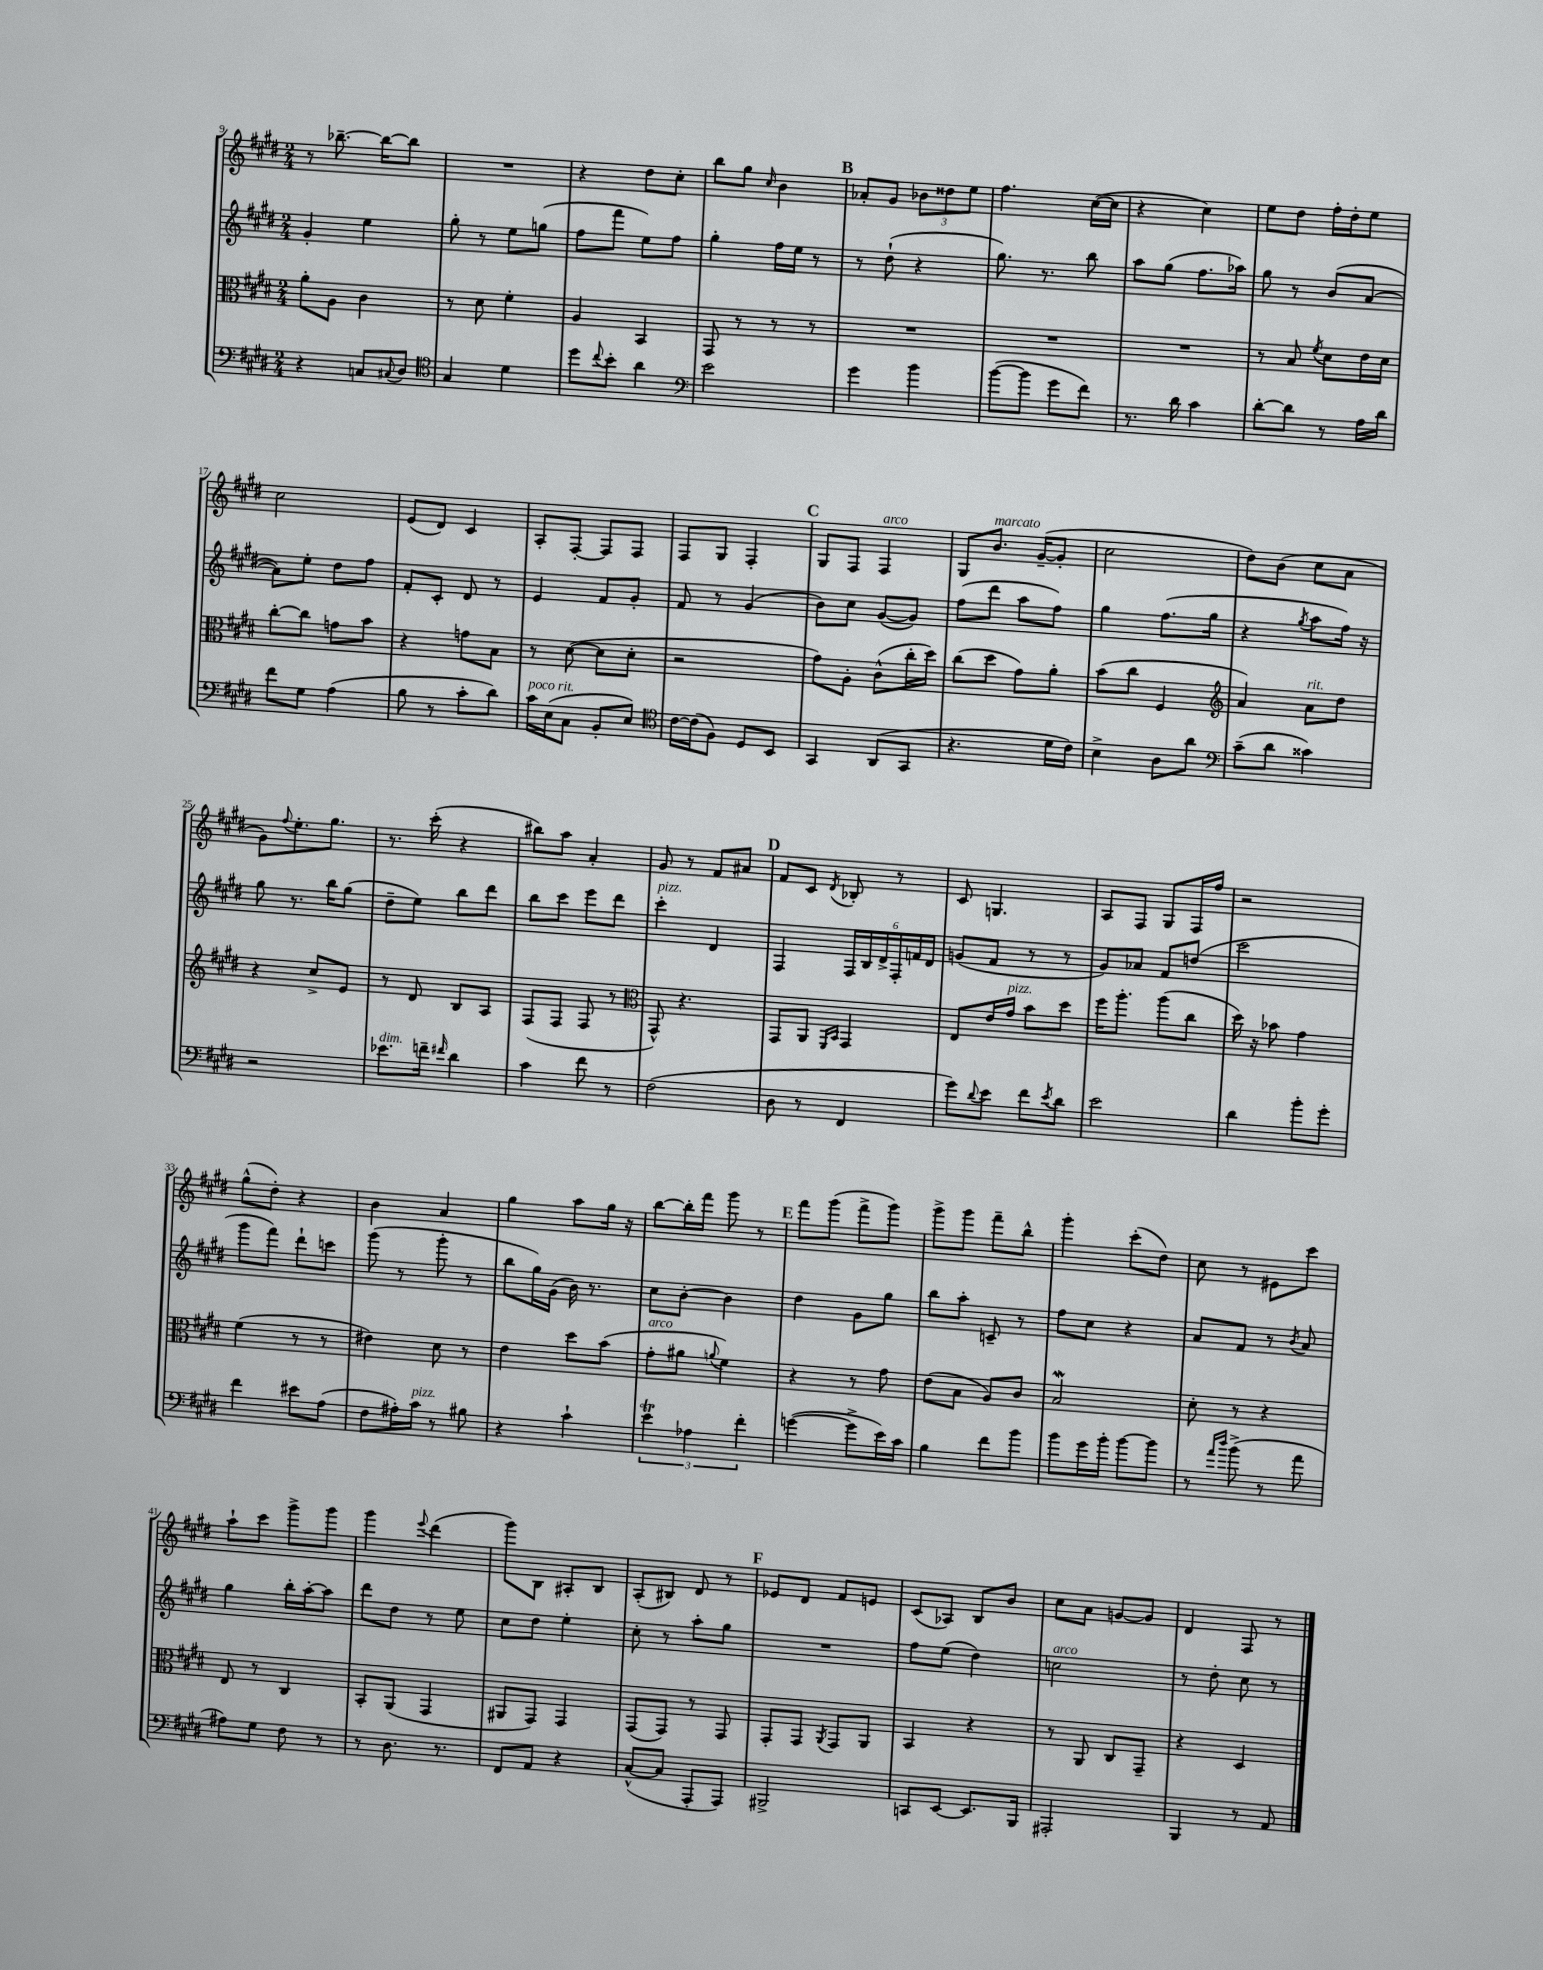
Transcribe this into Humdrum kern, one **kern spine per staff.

**kern	**kern	**kern	**kern
*staff4	*staff3	*staff2	*staff1
*clefF4	*clefC3	*clefG2	*clefG2
*k[f#c#g#d#]	*k[f#c#g#d#]	*k[f#c#g#d#]	*k[f#c#g#d#]
*M2/4	*M2/4	*M2/4	*M2/4
4r	8a'	4g#'	8r
.	8A	.	[8.bb-~
8C	4c#	4ee	.
.	.	.	16bb-_
8qqC#	.	.	.
8D#	.	.	8bb-]
=	=	=	=
*clefC4	*	*	*
4G#	8r	8gg#'	2r
.	8d#	8r	.
4d#	4f#'	8ee	.
.	.	(8gg	.
=	=	=	=
8dd#	4A	8ff#	4r
8qqcc#	.	.	.
8b'	.	8fff#	.
4a	4BB	8ee)	8dd#
.	.	8ff#	8cc#'
=	=	=	=
*clefF4	*	*	*
2e	8GG#	4gg#'	8bb
.	8r	.	8gg#
.	.	.	16qqcc#
.	8r	16ff#	4b
.	.	16ee	.
.	8r	8r	.
=	=	=	=
4g#	2r	8r	8a-'
.	.	(8dd#`	8g#
4b	.	4r	12b-
.	.	.	12dd##
.	.	.	12ee
=	=	=	=
([8b	2r	8.gg#)	4.ff#
8b]	.	.	.
.	.	8.r	.
8g#	.	.	.
8f#)	.	8bb	([16cc#
.	.	.	16cc#]
=	=	=	=
8.r	2r	8aa	4r
.	.	(8gg#	.
16d#	.	.	.
4c#	.	8.ff#	4cc#)
.	.	16aa-)	.
=	=	=	=
[8d#'	8r	8gg#	8ee
8d#]	8B	8r	8dd#
.	8qf#	.	.
8r	8d#	(8b	16ff#'
.	.	.	16dd#'
16A	16e	[8a	8ee
16d#	16d#	.	.
=	=	=	=
8f#	[8cc#'	8a])	2cc#
8G#	8cc#]	8ee'	.
(4A	8g	8dd#	.
.	8b	8ff#	.
=	=	=	=
8B	4r	8f#'	(8e
8r	.	8c#'	8d#)
8c#'	8g	8d#	4c#
8d#)	8B	8r	.
=	=	=	=
16c#	8r	4e	8A'
(16E	.	.	.
8C#	([8d#	.	[8F#'
8BB'	8d#]	8f#	8F#]
8E)	8d#'	8g#'	8F#
=	=	=	=
*clefC4	*	*	*
[16c#	2r	8f#	8F#
(16c#]	.	.	.
8F#)	.	8r	8G#
8D#	.	(4g#	4F#'
8BB	.	.	.
=	=	=	=
4GG#	8g#)	8b)	8G#
.	8A'	8cc#	8F#
(8AA	(8c#^^	([8g#	4F#
8GG#	16cc#'	8g#])	.
.	16dd#)	.	.
=	=	=	=
4.r	(8cc#	(8ff#	8G#
.	8dd#	8ddd#	8.b
.	8g#)	8aa	.
.	.	.	([16g#~
16d#	8a'	8ff#)	8g#']
16c#)	.	.	.
=	=	=	=
4B^	(8b	4gg#	2cc#
.	8cc#	.	.
8A	4F#	(8.ff#	.
8a	.	.	.
.	.	16gg#	.
=	=	=	=
*clefF4	*clefG2	*	*
(8c#~	4a)	4r	8dd#)
8d#	.	.	(8b
.	.	8qgg#	.
4c##)	8a	8aa	8cc#
.	8dd#	16ff#)	8a
.	.	16r	.
=	=	=	=
2r	4r	8gg#	8g#)
.	.	.	8qqff#
.	.	8.r	8.ee'
.	8cc#^	.	.
.	.	16bb	8.gg#
.	8e	(8gg#	.
=	=	=	=
8.e-	8r	8dd#~	8.r
.	8d#	8ee)	.
16f~	.	.	(16ccc#'
16qqf#	.	.	.
4d#	8B	8bb	4r
.	8A	8ddd#	.
=	=	=	=
4c#	(8F#	8bb	8bb#)
.	8F#	8ccc#	8aa
8f#	8F#	8eee	4a'
8r	8r	8ddd#	.
=	=	=	=
*	*clefC3	*	*
(2F#	8GG#^^)	4ccc#'	8g#
.	4.r	.	8r
.	.	4d#	8f#
.	.	.	8a#
=	=	=	=
8D#	8GG#	4F#	8f#
8r	8AA	.	8c#
.	16qqFF#	.	.
.	16qqBB	.	8qd#
4FF#	4GG#	24F#	8B-'
.	.	24B	.
.	.	24d#^	.
.	.	24F#'	8r
.	.	24f	.
.	.	24d#	.
=	=	=	=
8g#)	8E	(8g	8c#
8qqd#	.	.	.
8e	16e	8f#	4.G
.	16g#	.	.
8f#	8b	8r	.
8qe	.	.	.
8d#	8dd#	8r	.
=	=	=	=
2e	16ff#	8g#)	8A
.	8.aa'	.	.
.	.	8a-	8F#
.	(8aa	8f#	8G#
.	8cc#	(8dd	16F#
.	.	.	16ff#
=	=	=	=
4d#	16dd#)	2ccc#	2r
.	16r	.	.
.	8b-	.	.
8b'	4g#	.	.
8g#'	.	.	.
=	=	=	=
4f#	(4f#	8ggg#	(8gg#^^
.	.	8fff#)	8dd#')
8e#	8r	8ddd#`	4r
(8A	8r	8ccc	.
=	=	=	=
8F#	4e#)	(8ggg#	4b
16A#')	.	8r	.
16c#	.	.	.
8r	8d#	8ggg#'	4a
8B#	8r	8r	.
=	=	=	=
4r	4e	8bb	4gg#
.	.	16gg#)	.
.	.	(16g#	.
4c#`	8dd#	16b)	8aa
.	.	8.r	.
.	(8b	.	16gg#
.	.	.	16r
=	=	=	=
6e	8g#'	8cc#	[8bb
.	8a#	[8b'	16bb']
6A-	.	.	.
.	.	.	16fff#
.	8qqa	.	.
.	4f#)	4b]	8ggg#
6f#'	.	.	.
.	.	.	8r
=	=	=	=
([4g	4r	4dd#	8fff#
.	.	.	(8ggg#
8g^]	8r	8g#	8fff#^
16e)	8g#	8gg#	8ggg#)
16c#	.	.	.
=	=	=	=
4B	(8e	8bb	8ggg#^
.	8B	8aa'	8ggg#
8f#	8A)	8c~	8fff#~
8b	8c#	8r	8bb^^
=	=	=	=
8b	2B	8ff#	4ggg#'
16g#	.	8cc#	.
16b'	.	.	.
[8b	.	4r	(8ccc#'
8b]	.	.	8dd#)
=	=	=	=
8r	8d#'	8a	8cc#
16qqa	.	.	.
16qqdd#	.	.	.
(8b^	8r	8f#	8r
8r	4r	8r	8e#
.	.	8qb	.
8a	.	8a	8ccc#
=	=	=	=
8A#)	8E	4gg#	8aa`
8G#	8r	.	8ccc#
8F#	4C#	16bb'	8ggg#^
.	.	[16aa'	.
8r	.	8aa]	8ggg#
=	=	=	=
8r	8BB'	8ddd#	4ggg#
8.D#	(8AA	8dd#	.
.	.	.	8qqeee
.	4GG#	8r	(4ddd#
8.r	.	.	.
.	.	8ee	.
=	=	=	=
8FF#	8AA#	8cc#	8ggg#)
8AA	8GG#)	8dd#	8B
4r	4GG#	4ee'	8A#'
.	.	.	8B
=	=	=	=
([8C#^^	(8GG#	8cc#'	(8A'
8C#]	8GG#)	8r	8B#)
8AAA'	8r	8aa'	8d#
8AAA)	8GG#	8gg#	8r
=	=	=	=
2BBB#^	8GG#'	2r	8e-
.	8GG#	.	8d#
.	8qAA	.	.
.	8GG#	.	8f#
.	8AA	.	8e
=	=	=	=
8CC	4BB	8ff#	(8c#
[8EE	.	(8ee	8A-)
8.EE]	4r	4dd#)	8B
.	.	.	8b
16BBB	.	.	.
=	=	=	=
2AAA#'	8r	2cc	8cc#
.	8AA	.	8a
.	8C#	.	[8g
.	8GG#~	.	8g]
=	=	=	=
4BBB	4r	8r	4d#
.	.	8dd#'	.
8r	4D#	8cc#	8F#
8AA	.	8r	8r
==	==	==	==
*-	*-	*-	*-
